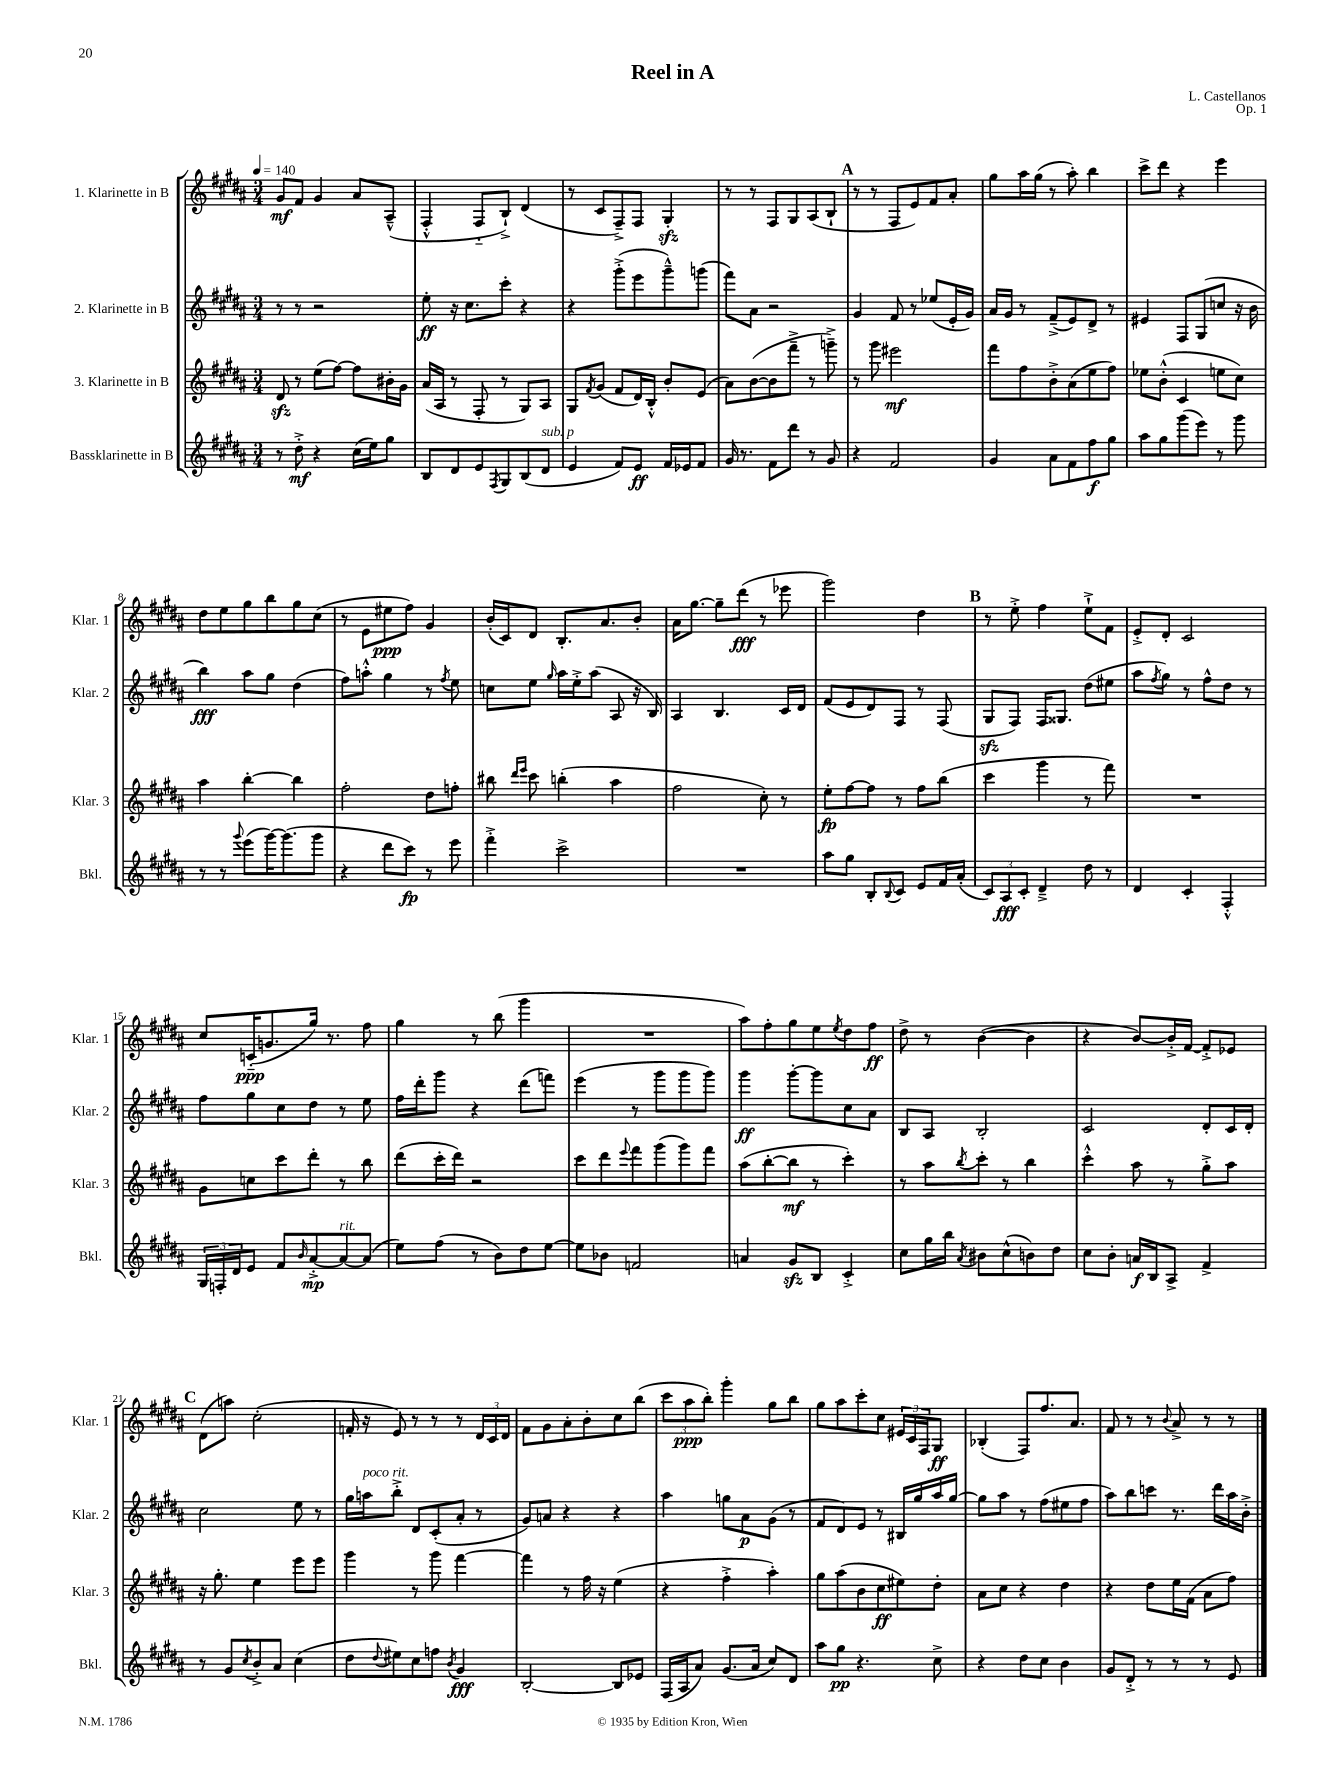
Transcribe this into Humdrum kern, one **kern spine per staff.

**kern	**kern	**kern	**kern
*staff4	*staff3	*staff2	*staff1
*clefG2	*clefG2	*clefG2	*clefG2
*k[f#c#g#d#a#]	*k[f#c#g#d#a#]	*k[f#c#g#d#a#]	*k[f#c#g#d#a#]
*M3/4	*M3/4	*M3/4	*M3/4
*MM140	*MM140	*MM140	*MM140
8r	8d#/	8r	8g#/L
8dd#'^\	8r	8r	8f#/J
4r	(8ee\L	2r	4g#/
.	[8ff#\J)	.	.
(16cc#\LL	8ff#\]L	.	8a#/L
16ee\J)	.	.	.
8gg#\J	16b#'\L	.	(8A#~^^/J
.	16g#\JJ	.	.
=	=	=	=
8B/L	(16a#/LL	8ee'\	4F#'^^/
.	16A#/JJ	.	.
8d#/	8r	16r	.
.	.	8.cc#\L	.
8e/	8F#'/	.	8F#'~/L
8qF#/	.	.	.
8G#/	8r	8ccc#'\J	8B`^/J)
(8B/	8G#/L)	4r	(4d#/
8d#/J	8A#/J	.	.
=	=	=	=
4e/	8G#/L	4r	8r
.	8qf#/	.	.
.	(8g#/J	.	8c#/L
8f#/L)	8f#/L	(8ggg#'^\L	8F#~^/)
8e/J	16d#/L)	8eee\	8F#/J
.	16B'^^/JJ	.	.
16f#/LL	8b'/L	8ggg#~^^\)	4G#'/
16e-/J	.	.	.
8f#/J	(8e/J	(8ggg\J	.
=	=	=	=
16g#/	8a#\L)	8fff#\L)	8r
8.r	.	.	.
.	([8b\	8a#\J	8r
8f#\L	8b\]	2r	8F#/L
8ddd#\J	8fff#~^\J	.	8G#/
8r	8r	.	(8A#/
8g#/	8ggg~^\)	.	8B`/J
=	=	=	=
4r	8r	4g#/	8r
.	8ggg#\	.	8r
2f#/	2eee#\	8f#/	8F#/L
.	.	8r	8e/)
.	.	(8ee-/L	8f#/
.	.	16e'/L	8a#'/J
.	.	16g#/JJ)	.
=	=	=	=
4g#/	8fff#\L	16a#/LL	8gg#\L
.	.	16g#/JJ	.
.	8ff#\	8r	16aa#\L
.	.	.	(16gg#\JJ
8a#\L	8b'^\	(8f#~^/L	8r
8f#\	(8a#\	8e/)	8aa#'\)
8ff#\	8ee\	8d#^/J	4bb\
8gg#\J	8ff#\J)	8r	.
=	=	=	=
8aa#\L	8ee-\L	4e#/	8ccc#^\L
8gg#\	(8b'^^\J	.	8ddd#\J
(8ggg#\	4c#/	8F#/L	4r
8eee\J)	.	(8G#/	.
8r	8ee\L	8cc/J	4eee\
8ggg#\	8cc#\J)	16r	.
.	.	16b\	.
=	=	=	=
8r	4aa#\	4bb\)	8dd#\L
8r	.	.	8ee\
8qqggg#/	.	.	.
(8eee\L	[4bb'\	8aa#\L	8gg#\
[16ggg#\K)	.	8gg#\J	8bb\
(8.ggg#\]	.	.	.
.	4bb\]	(4dd#\	8gg#\
8ggg#\J	.	.	(8cc#\J
=	=	=	=
4r	2ff#'\	8ff#\L)	8r
.	.	8aa'^^\J	8e\L
8ddd#\L	.	4gg#\	8ee#\
8ccc#\J)	.	.	8ff#\J)
8r	8dd#\L	8r	4g#/
.	.	8qff#/	.
8eee\	8ff'\J	8ee\	.
=	=	=	=
4fff#'^\	8bb#\	8cc\L	(16b'/LL
.	.	.	16c#/J)
.	16qqddd#/LL	.	.
.	16qqeee/JJ	.	.
.	8ccc#\	8ee\J	8d#/J
.	.	16qqgg#/	.
2ccc#^\	(4bb'\	16aa#\LL	8.B'/L
.	.	16ee'^\J	.
.	.	(8aa#\J	.
.	.	.	8.a#/
.	4aa#\	8A#/	.
.	.	16r	8b'/J
.	.	16B/)	.
=	=	=	=
2.r	2ff#\	4A#/	16a#\LK
.	.	.	[8.gg#\J
.	.	4.B/	8gg#~\]L
.	.	.	(8ddd#\J
.	8cc#'\)	.	8r
.	8r	16c#/LL	8eee-\
.	.	16d#/JJ	.
=	=	=	=
8aa#\L	8ee'\L	(8f#/L	2ggg#\)
8gg#\J	[8ff#\	8e/	.
8B'/L	8ff#\]J	8d#/)	.
8qqB/	.	.	.
8c#/J	8r	8F#/J	.
8e/L	8ff#\L	8r	4dd#\
16f#/L	(8bb\J	(8F#/	.
(16a#'/JJ	.	.	.
=	=	=	=
12c#/L)	4ccc#\	8G#/L	8r
12A#/	.	.	.
.	.	8F#/J)	8ee'^\
12c#'/J	.	.	.
4d#~^/	4ggg#\	16F#/LK	4ff#\
.	.	8.G##/J	.
8dd#\	8r	(8dd#\L	8ee`^\L
8r	8fff#\)	8ee#\J	8f#\J
=	=	=	=
4d#/	2.r	8aa#\L	8e'^/L
.	.	8qff#/	.
.	.	8gg#\J)	8d#'/J
4c#'/	.	8r	2c#/
.	.	8ff#^^\L	.
4F#'^^/	.	8dd#\J	.
.	.	8r	.
=	=	=	=
24G#/LL	8g#\L	8ff#\L	8cc#/L
24F'/	.	.	.
24d#/J	.	.	.
8e/J	8cc\	8gg#\	(16c'~/K
.	.	.	8.g/
8f#/L	8ccc#\	8cc#\	.
16qqb/	.	.	.
[8a#'^/	8ddd#'\J	8dd#\J	16gg#/Jk)
.	.	.	8.r
8a#/_	8r	8r	.
(8a#/]J	8bb\	8ee\	8ff#\
=	=	=	=
8ee\L)	(8ddd#\L	16ff#\LL	4gg#\
.	.	16ddd#'\J	.
(8ff#\J	16ccc#'\L	8ggg#\J	.
.	16ddd#\JJ)	.	.
8r	2r	4r	8r
8b\L)	.	.	(8bb\
8dd#\	.	(8ddd#\L	4ggg#\
[8ee\J	.	8fff\J)	.
=	=	=	=
8ee\]L	8ccc#\L	(4eee\	2.r
8b-\J	8ddd#\	.	.
.	8qqeee/	.	.
2f/	8fff#\	8r	.
.	(8ggg#\	8ggg#\L	.
.	8ggg#\)	8ggg#\	.
.	8fff#\J	8ggg#\J)	.
=	=	=	=
4a/	(8aa#\L	4ggg#\	8aa#\L)
.	[8bb'\	.	8ff#'\
8g#/L	8bb\]J	[8ggg#'\L	8gg#\
8B/J	8r	8ggg#\]	8ee\
.	.	.	8qee/
4c#'^/	4ccc#'\)	8cc#\	8dd#\
.	.	8a#\J	8ff#\J
=	=	=	=
8cc#\L	8r	8B/L	8dd#^\
16gg#\L	8aa#\L	8A#/J	8r
16bb\JJ	.	.	.
8qa#/	8qbb/	.	.
8b#\L	8ccc#'\J	2B'/	([4b\
(8cc#^^\	8r	.	.
8b\)	4bb\	.	4b\]
8dd#\J	.	.	.
=	=	=	=
8cc#\L	4ccc#'^^\	2c#/	4r
8b'\J	.	.	.
16a/LL	8aa#\	.	[8b/L)
16B/J	.	.	.
8A#^/J	8r	.	16b'^/]L
.	.	.	[16f#/JJ
4f#^/	8gg#'^\L	8d#'/L	8f#'^/]L
.	8aa#\J	16c#/L	8e-/J
.	.	16d#'/JJ	.
=	=	=	=
8r	16r	2cc#\	(8d#\L
.	8.gg#'\	.	.
8g#/L	.	.	8aa\J)
8qcc#/	.	.	.
8b'^/	4ee\	.	(2cc#'\
8a#/J	.	.	.
(4cc#\	8eee\L	8ee\	.
.	8eee\J	8r	.
=	=	=	=
8dd#\L	4ggg#\	16gg#\LL	16f'/
.	.	16aa\J	16r
8qqdd#/	.	.	.
8ee#\)	.	8bb'^\J	8e/)
8cc#\	8r	8d#/L	8r
8ff\J	8ggg#\	(8c#'/	8r
8qb/	.	.	.
4g#/	[4fff#\	8a#'/J	8r
.	.	8r	24d#/LL
.	.	.	24c#/
.	.	.	24d#/JJ
=	=	=	=
[2B'/	4fff#\]	8g#/L)	8f#\L
.	.	8a/J	8g#\
.	8r	4r	8a#'\
.	16ff#\	.	8b'\
.	16r	.	.
8B/]L	(4ee\	4r	8cc#\
8e-/J	.	.	(8bb\J
=	=	=	=
(16F#/LL	4r	4aa#\	12ccc#\L
16A#/J	.	.	.
.	.	.	12aa#\
8a#/J)	.	.	.
.	.	.	12bb'\J)
(8.g#/L	4ff#'^\	8gg\L	4ggg#'\
.	.	8a#\	.
16a#/Jk	.	.	.
8cc#/L)	4aa#'\)	(8g#\J	8gg#\L
8d#/J	.	8r	8bb\J
=	=	=	=
8aa#\L	8gg#\L	8f#/L	8gg#\L
8gg#\J	(8aa#\	8d#/)	8aa#\
4.r	8b\	8e/J	8ccc#'\
.	8cc#\	8r	8cc#\J
.	8ee#\)	16B#/LL	24e#/LL
.	.	.	24c#/
.	.	16gg#/	.
.	.	.	24F#/J
8cc#^\	8dd#'\J	16aa#/	8G#/J
.	.	[16gg#/JJ	.
=	=	=	=
4r	8a#\L	8gg#\]L	(4B-'/
.	8cc#\J	8aa#\J	.
8dd#\L	4r	8r	8F#/L)
8cc#\J	.	(8ff#\L	8.ff#/
4b\	4dd#\	8ee#\	.
.	.	.	8.a#/J
.	.	8ff#\J	.
=	=	=	=
8g#/L	4r	8aa#\L)	8f#/
8d#'^/J	.	8bb\	8r
8r	8dd#\L	8ccc\J	8r
.	.	.	8qqb/
8r	16ee\L	8.r	8a#^/
.	(16f#\JJ	.	.
8r	8a#\L	.	8r
.	.	16ddd#\LL	.
8e/	8ff#\J)	16aa#\	8r
.	.	16b'^\JJ	.
==	==	==	==
*-	*-	*-	*-
